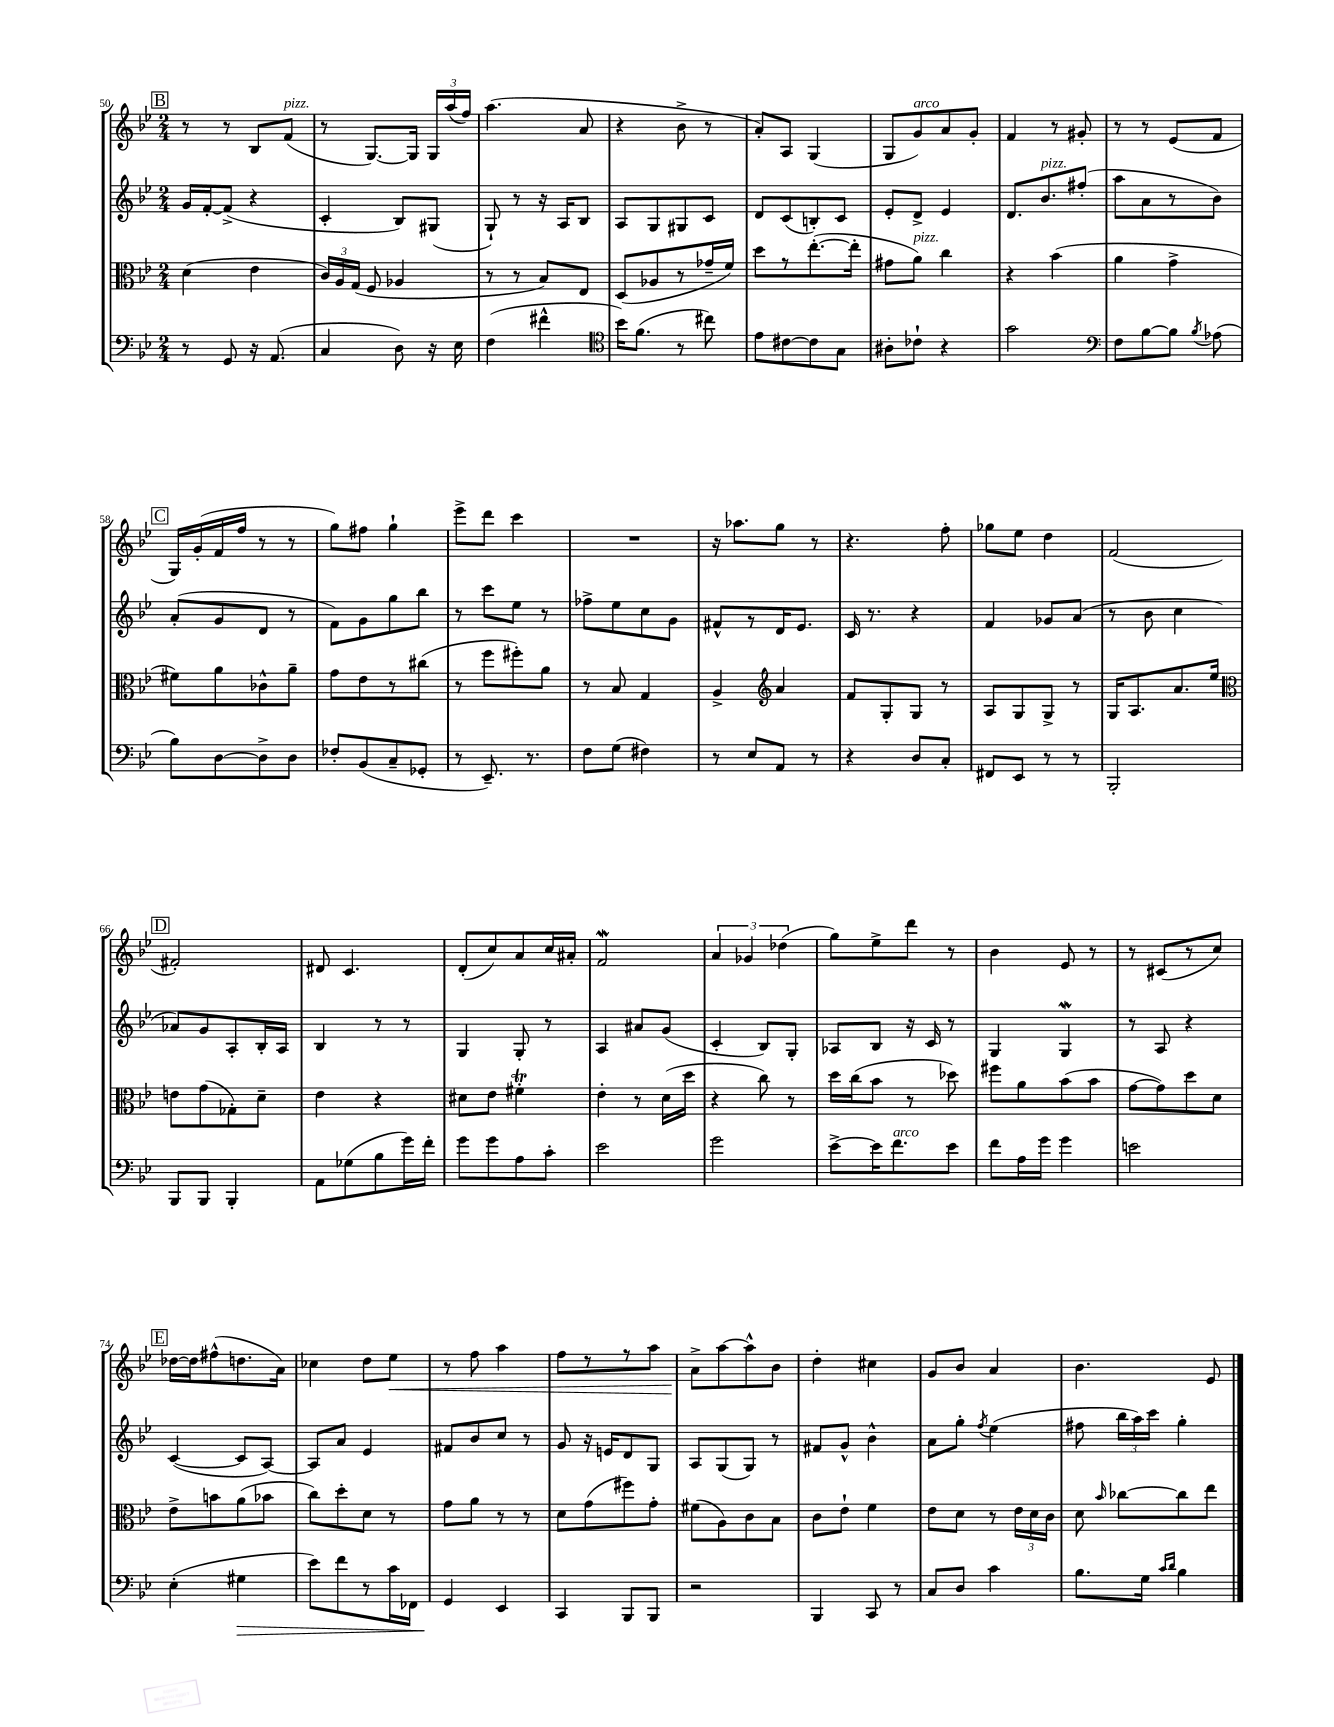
<<
\new StaffGroup <<
\new Staff = "s0" {
    \clef treble \key bes \major \numericTimeSignature \time 2/4
    \autoBeamOff \mark \markup { \box "B" } r8 r8 bes8[ f'8]^\markup { \italic "pizz." }( |
    r8 g8.[~) g16] \tuplet 3/2 { g16[ a''16( f''16]) } |
    a''4.( a'8 |
    r4 bes'8-> r8 |
    a'8[-.) a8] g4( |
    g8[ g'8^\markup { \italic "arco" }) a'8 g'8]-. |
    f'4 r8 gis'8-. |
    r8 r8 ees'8[( f'8] |
    \mark \markup { \box "C" } g16[) g'16-.( f'16 f''16] r8 r8 |
    g''8[) fis''8] g''4-! |
    ees'''8[-> d'''8] c'''4 |
    R2 |
    r16 aes''8.[ g''8] r8 |
    r4. f''8-. |
    ges''8[ ees''8] d''4 |
    f'2( |
    \mark \markup { \box "D" } fis'2-.) |
    dis'8 c'4. |
    d'8[-.( c''8) a'8 c''16 ais'16]-. |
    f'2\mordent |
    \tuplet 3/2 { a'4 ges'4 des''4( } |
    g''8[) ees''8-> d'''8] r8 |
    bes'4 ees'8 r8 |
    r8 cis'8[( r8 c''8]) |
    \mark \markup { \box "E" } des''16[~ des''16 fis''8-^( d''8. a'16]) |
    ces''4 d''8[ ees''8]\< |
    r8 f''8 a''4 |
    f''8[ r8 r8 a''8] |
    a'8[->\! a''8~ a''8-^ bes'8] |
    d''4-. cis''4 |
    g'8[ bes'8] a'4 |
    bes'4. ees'8 \bar "|." |
}
\new Staff = "s1" {
    \clef treble \key bes \major \numericTimeSignature \time 2/4
    \autoBeamOff \mark \markup { \box "B" } g'16[ f'16~-. f'8]->( r4 |
    c'4-. bes8[) gis8]( |
    g8-!) r8 r16 a16[ bes8] |
    a8[ g8 gis8 c'8] |
    d'8[ c'8( b8-.) c'8] |
    ees'8[-. d'8]-> ees'4 |
    d'8.[ bes'8.^\markup { \italic "pizz." } fis''8]-.( |
    a''8[ a'8 r8 bes'8]) |
    \mark \markup { \box "C" } a'8[-.( g'8 d'8] r8 |
    f'8[) g'8 g''8 bes''8] |
    r8 c'''8[ ees''8] r8 |
    fes''8[-> ees''8 c''8 g'8] |
    fis'8[-^ r8 d'16 ees'8.] |
    c'16 r8. r4 |
    f'4 ges'8[ a'8]( |
    r8 bes'8 c''4 |
    \mark \markup { \box "D" } aes'8[) g'8 a8-. bes16-. a16] |
    bes4 r8 r8 |
    g4 g8-. r8 |
    a4 ais'8[ g'8]( |
    c'4-. bes8[) g8]-. |
    aes8[ bes8] r16 c'16 r8 |
    g4 g4\mordent |
    r8 a8 r4 |
    \mark \markup { \box "E" } c'4~( c'8[ a8]~) |
    a8[ a'8] ees'4 |
    fis'8[ bes'8 c''8] r8 |
    g'8 r16 e'16[ d'8 g8] |
    a8[ g8( g8]) r8 |
    fis'8[ g'8]-^ bes'4-^ |
    a'8[ g''8]-. \acciaccatura { f''8 } ees''4( |
    fis''8 \tuplet 3/2 { bes''16[ a''16) c'''16] } g''4-. \bar "|." |
}
\new Staff = "s2" {
    \clef alto \key bes \major \numericTimeSignature \time 2/4
    \autoBeamOff \mark \markup { \box "B" } d'4( ees'4 |
    \tuplet 3/2 { c'16[) a16 g16]( } f8 aes4 |
    r8 r8 bes8[) ees8] |
    d8[( aes8 r8 ges'16-- f'16]) |
    d''8[ r8 ees''8.~-.( ees''16]-. |
    gis'8[ a'8]^\markup { \italic "pizz." }) c''4 |
    r4 bes'4( |
    a'4 g'4-> |
    \mark \markup { \box "C" } fis'8[) a'8 ces'8-^ a'8]-- |
    g'8[ ees'8 r8 cis''8]( |
    r8 f''8[ fis''8-.) a'8] |
    r8 bes8 g4 |
    a4-> \clef treble a'4 |
    f'8[ g8-. g8] r8 |
    a8[ g8 g8]-> r8 |
    g16[ a8. a'8. ees''16] |
    \mark \markup { \box "D" } \clef alto e'8[ g'8( ges8-.) d'8]-- |
    ees'4 r4 |
    dis'8[ ees'8] fis'4-.\trill |
    ees'4-. r8 d'16[( d''16] |
    r4 c''8) r8 |
    d''16[ c''16( bes'8] r8 des''8) |
    fis''8[ a'8 bes'8( bes'8] |
    g'8[~ g'8) d''8 d'8] |
    \mark \markup { \box "E" } ees'8[-> b'8 a'8( bes'8] |
    c''8[) d''8-. d'8] r8 |
    g'8[ a'8] r8 r8 |
    d'8[ g'8( fis''8) g'8]-. |
    fis'8[( a8) c'8 bes8] |
    c'8[ ees'8]-! f'4 |
    ees'8[ d'8] r8 \tuplet 3/2 { ees'16[ d'16 c'16] } |
    d'8 \grace { bes'16 } ces''8[~ ces''8 ees''8] \bar "|." |
}
\new Staff = "s3" {
    \clef bass \key bes \major \numericTimeSignature \time 2/4
    \autoBeamOff \mark \markup { \box "B" } r8 g,8 r16 a,8.( |
    c4 d8) r16 ees16 |
    f4( fis'4-^ |
    \clef tenor bes'16[) f'8.]( r8 cis''8) |
    ees'8[ cis'8~ cis'8 g8] |
    ais8[-. ces'8]-! r4 |
    g'2 |
    \clef bass f8[ bes8~ bes8] \acciaccatura { bes8 } aes8( |
    \mark \markup { \box "C" } bes8[) d8~ d8-> d8] |
    fes8[-. bes,8( c8-- ges,8]-. |
    r8 ees,8.--) r8. |
    f8[ g8]( fis4) |
    r8 ees8[ a,8] r8 |
    r4 d8[ c8]-. |
    fis,8[ ees,8] r8 r8 |
    bes,,2-. |
    \mark \markup { \box "D" } bes,,8[ bes,,8] bes,,4-. |
    a,8[ ges8( bes8 g'16) f'16]-. |
    g'8[ g'8 a8 c'8]-. |
    ees'2 |
    g'2 |
    ees'8[~-> ees'16 f'8.^\markup { \italic "arco" } ees'8] |
    f'8[ a16 g'16] g'4 |
    e'2 |
    \mark \markup { \box "E" } ees4-.( gis4\> |
    ees'8[) f'8 r8 c'16 fes,16] |
    g,4\! ees,4 |
    c,4 bes,,8[ bes,,8] |
    r2 |
    bes,,4 c,8 r8 |
    c8[ d8] c'4 |
    bes8.[ g16] \grace { c'16[ d'16] } bes4 \bar "|." |
}
>>
>>
\layout { \context { \Score currentBarNumber = #50 } }
